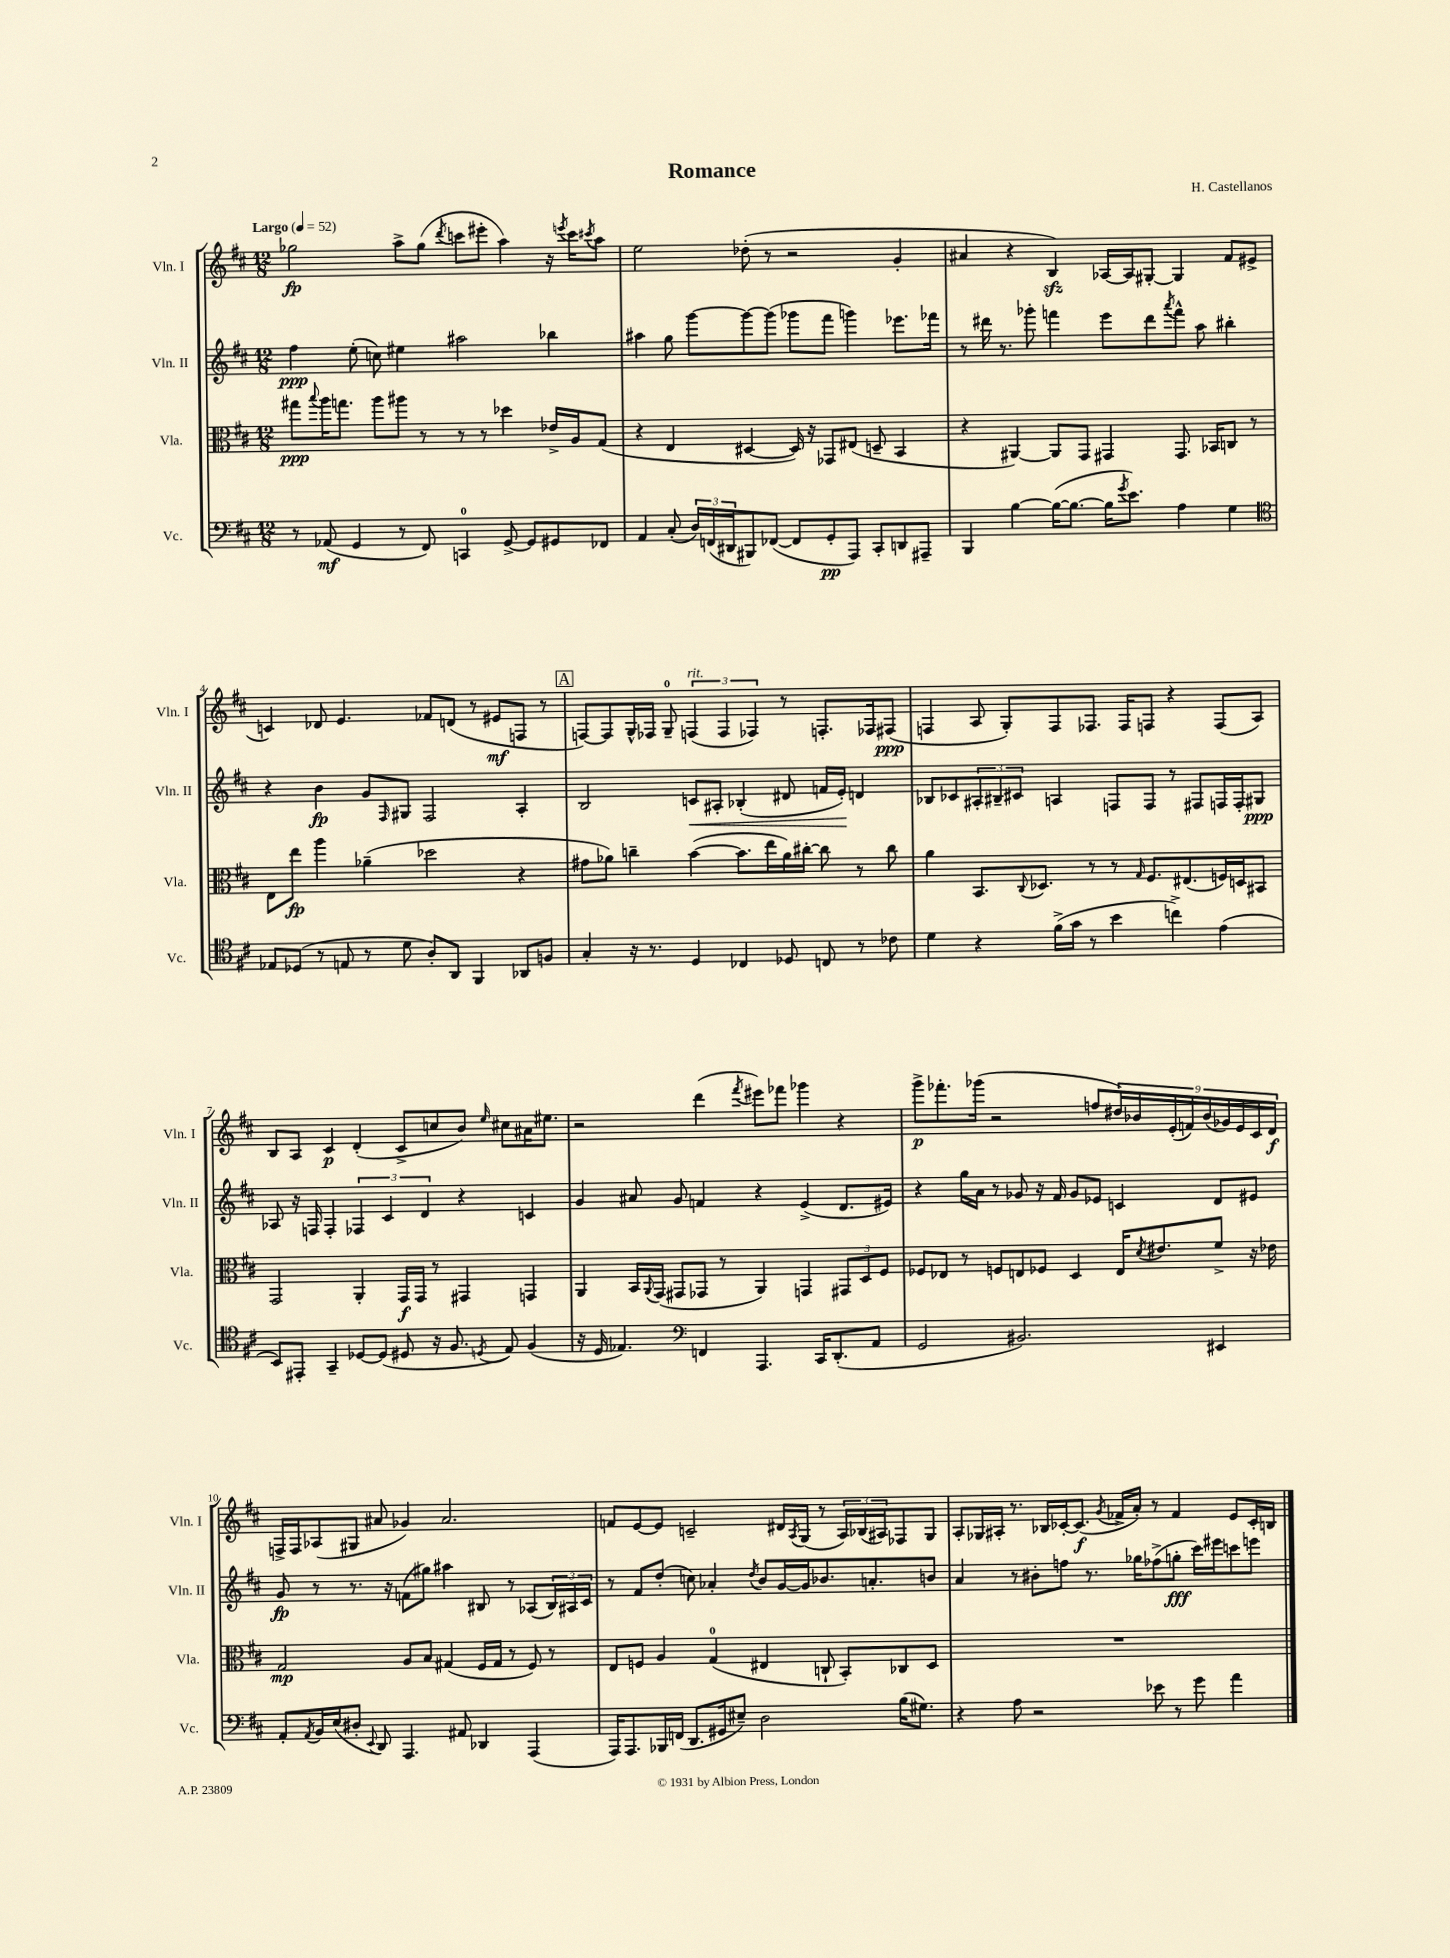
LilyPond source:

\header { title = "Romance" composer = "H. Castellanos" }
<<
\new StaffGroup <<
\new Staff = "s0" \with { instrumentName = "Vln. I" shortInstrumentName = "Vln. I" } {
    \clef treble \key d \major \numericTimeSignature \time 12/8 \tempo "Largo" 4 = 52
    ges''2\fp a''8-> ges''8( \acciaccatura { d'''8 } c'''8 eis'''8-. a''4) r16 \acciaccatura { e'''8 } c'''16 \acciaccatura { cis'''8 } a''8 |
    e''2 des''8-.( r8 r2 g'4-. |
    ais'4 r4 b4\sfz) aes16~ aes16 gis8~-. gis4 fis'8 eis'8->( |
    c'4) des'8 e'4. fes'8 d'8( r8 eis'8\mf f8 r8 |
    \mark \markup { \box "A" } f8~) f8 g16-^ fes16 g8-0-- \tuplet 3/2 { f4^\markup { \italic "rit." }( f4 fes4) } r8 f8.-. fes16 fis8\ppp( |
    f4 a8 g8-.) f8 fes8. fes16 f8 r4 f8( a8) |
    b8 a8 cis'4\p d'4-.( cis'8-> c''8 b'8) \grace { e''16 } cis''8 ais'16 eis''8. |
    r2 d'''4( \acciaccatura { fis'''8 } eis'''8) fes'''8 ges'''4 r4 |
    g'''8->\p fes'''8.-. ges'''16( r2 f''8 \tuplet 9/8 { dis''16) bes'16 e'16-.( f'16) bes'16( ges'16) e'16 cis'16 d'16\f } |
    f16-> f16 aes8( gis8 ais'8 ges'4) ais'2. |
    f'8 e'8~ e'8 c'2-- dis'16 \acciaccatura { a8 } g16( r8 \tuplet 3/2 { a16) bes16( ais16) } fes8 g8 |
    a8-. ges16 ais16-. r8. bes16 ces'16~-. ces'8.\f( \acciaccatura { g'8 } fes'16-> a'16-.) r8 fes'4 e'8 ces'16-. b16 \bar "|." |
}
\new Staff = "s1" \with { instrumentName = "Vln. II" shortInstrumentName = "Vln. II" } {
    \clef treble \key d \major \numericTimeSignature \time 12/8
    fis''4\ppp e''8-.( c''8) eis''4 ais''2 bes''4 |
    ais''4 g''8 g'''8~ g'''8~ g'''8( ges'''8 fis'''8 g'''4) ees'''8. fes'''16 |
    r8 dis'''16 r8. ges'''8-. f'''4 e'''8 dis'''8 \acciaccatura { a'''8 } f'''8-^ a''8 bis''4-. |
    r4 b'4\fp g'8 \grace { fis16 } gis8 fis2 a4-. |
    \mark \markup { \box "A" } b2 c'8\< ais8-. bes4-.( dis'8 f'16 e'16-.\!) d'4 |
    bes8 ces'8 \tuplet 3/2 { ais8-. bis8-- cis'8 } a4 f8 f8 r8 fis8 f16 f16-. gis8\ppp |
    aes8 r16 f16 f4-. \tuplet 3/2 { fes4 cis'4 d'4 } r4 c'4 |
    g'4 ais'8 g'8 f'4 r4 e'4->( d'8. eis'16) |
    r4 g''16 a'16 r8 ges'8 r16 fis'16 ges'8 ees'8 c'4 d'8 eis'8 |
    g'8\fp r8 r8. r16 f'8( gis''8) ais''4 bis8 r8 aes8( \tuplet 3/2 { bis16) ais16 cis'16 } |
    r8 fis'8 d''8-.( c''8) aes'4-. \acciaccatura { d''8 } b'8 g'16~ g'16 bes'8. a'8.-. b'8 |
    a'4 r8 bis'8-. f''8 r8. ges''16 fes''8->( g''8-.\fff cis'''16) eis'''16 c'''8 e'''8 \bar "|." |
}
\new Staff = "s2" \with { instrumentName = "Vla." shortInstrumentName = "Vla." } {
    \clef alto \key d \major \numericTimeSignature \time 12/8
    gis''8\ppp \appoggiatura { b''8 } a''16 g''8. a''8 ais''8 r8 r8 r8 des''4 ees'16-> a16 g8( |
    r4 e4 dis4~ dis16) r16 ges,8 eis8( d8-- b,4 |
    r4 ais,4~) ais,8 g,8 gis,4 gis,8. bes,16 c8 r8 |
    e8 e''8\fp a''4 aes'4--( des''2 r4 |
    \mark \markup { \box "A" } gis'8 aes'8) c''4-- b'4~( b'8. e''16 aes'16) cis''16~-. cis''8 r8 cis''8 |
    a'4 b,8. \appoggiatura { cis8 } des8. r8 r8 \grace { g16 } fis8. eis8.( f16) d16 bis,8 |
    g,2 a,4-. g,16\f g,16 r8 gis,4 g,4 |
    a,4 b,16 \appoggiatura { a,8 } g,16( gis,8 ges,8 r8 a,4) g,4 \tuplet 3/2 { gis,8 d8 fis8 } |
    fes8 ees8 r8 f8 e8 fes8 d4 e16 \acciaccatura { d'8 } eis'8. fis'8-> r16 ees'16 |
    g2\mp a8 b8 gis4( fis16 gis16 r8 fis8) r8 |
    e8 f8 a4 g4-0( eis4 c8-! b,8-.) ces8 d8 |
    R1. \bar "|." |
}
\new Staff = "s3" \with { instrumentName = "Vc." shortInstrumentName = "Vc." } {
    \clef bass \key d \major \numericTimeSignature \time 12/8
    r8 aes,8\mf( g,4 r8 fis,8) c,4-0 g,8~-> g,8 gis,8 fes,8 |
    a,4 cis8-.( \tuplet 3/2 { d16) f,16( dis,16 } bis,,8) fes,8~( fes,8 g,8-.\pp a,,8) cis,8-. d,8 ais,,8-- |
    b,,4 b4~ b16~( b8.~ b16 \acciaccatura { g'8 } e'8.) a4 g4 |
    \clef tenor ees8 des8( r8 e8 r8 d'8 a8-.) a,8 fis,4 aes,8 f8 |
    \mark \markup { \box "A" } g4-. r16 r8. d4 ces4 des8 c8 r8 ces'8 |
    d'4 r4 fis'16->( g'16 r8 b'4 c''4->) e'4( |
    b,8) eis,8-. g,4-- des8~ des8( dis8 r16 fis8. \acciaccatura { d8 } e8) fis4( |
    r16 d16 ees4.) \clef bass f,4 a,,4. cis,16 d,8.-.( a,8 |
    g,2 bis,2.) eis,4 |
    a,8-. \acciaccatura { a,8 } b,16 e16( dis8-. \appoggiatura { e,8 } d,8) a,,4. ais,8 des,4 a,,4( |
    a,,16) a,,8. bes,,16 f,16( d,8. gis,16 eis8--) d2 b16( gis8.) |
    r4 a8 r2 ees'8 r8 g'8 a'4 \bar "|." |
}
>>
>>
